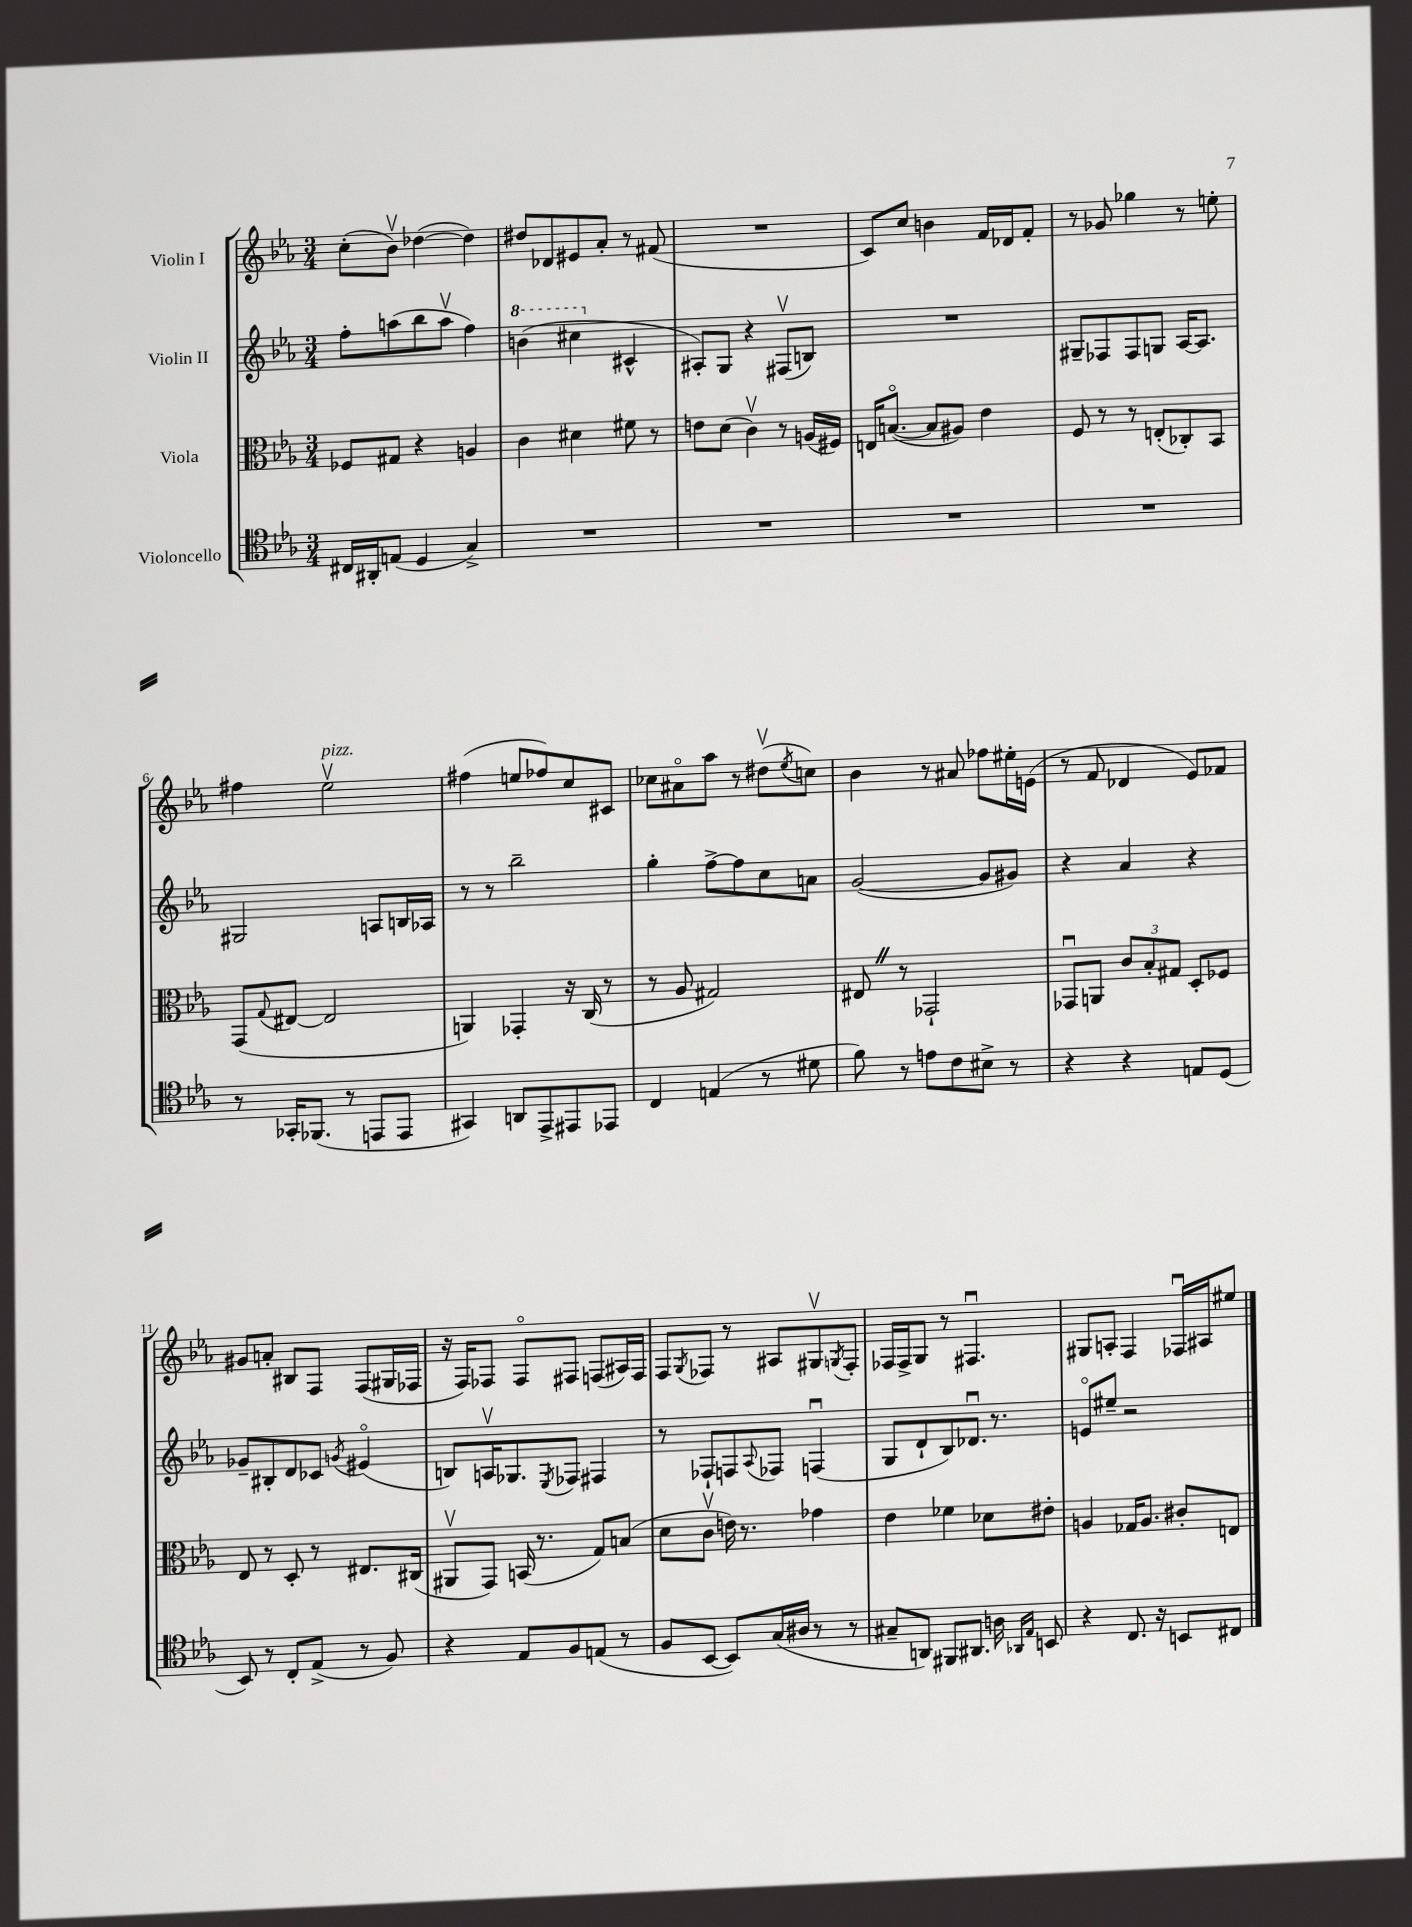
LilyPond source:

<<
\new StaffGroup <<
\new Staff = "s0" \with { instrumentName = "Violin I" } {
    \clef treble \key ees \major \numericTimeSignature \time 3/4
    c''8-.( bes'8\upbow) des''4~( des''4) |
    dis''8 des'8 eis'8 aes'8-. r8 fis'8( |
    R2. |
    c'8) c''8 b'4 f'16 des'16 f'8-. |
    r8 ges'8 ges''4 r8 e''8-. |
    fis''4 ees''2\upbow^\markup { \italic "pizz." } |
    fis''4( e''8 fes''8) c''8 cis'8 |
    ces''8 ais'8\flageolet aes''8 r8 dis''8\upbow( \acciaccatura { ees''8 } c''8) |
    bes'4 r8 ais'8 fes''8 eis''16-. e'16( |
    r8 f'8 des'4 ees'8) fes'8 |
    gis'8 a'8-. bis8 f8 f8( gis16 fes16 |
    r16 f16) fes8 fes8\flageolet fis8 f8( ais16) f16 |
    f8 \acciaccatura { g8 } fes8 r8 ais8 gis8\upbow \acciaccatura { g8 } fes8-. |
    fes16 fes16-> g8 r8 fis4.\downbow |
    gis8 a8-. f4 fes16\downbow ais16 eis''8 \bar "|." |
}
\new Staff = "s1" \with { instrumentName = "Violin II" } {
    \clef treble \key ees \major \numericTimeSignature \time 3/4
    f''8-. a''8( bes''8 a''8\upbow f''4) |
    \ottava #1 b''4( cis'''4 \ottava #0 cis'4-^ |
    ais8-.) g8 r4 fis8\upbow( b8) |
    R2. |
    gis8-- fes8 fes8 g8 aes16~ aes8. |
    gis2 a8 b16 aes16 |
    r8 r8 bes''2-- |
    g''4-. f''8~-> f''8 c''8 a'8 |
    g'2~( g'8 gis'8) |
    r4 aes'4 r4 |
    ges'8-- bis8-. d'8 ces'8 \acciaccatura { g'8 } eis'4\flageolet( |
    b8) a16\upbow ges8. \acciaccatura { ees8 } fes8 fis4 |
    r8 fes8-! f8 \appoggiatura { aes8 } fes8 f4\downbow( |
    g8 d'8-! bes8) des'8.\downbow r8. |
    e'8\flageolet eis''8-- r2 \bar "|." |
}
\new Staff = "s2" \with { instrumentName = "Viola" } {
    \clef alto \key ees \major \numericTimeSignature \time 3/4
    fes8 gis8 r4 a4 |
    c'4 dis'4 fis'8 r8 |
    e'8 d'8( c'4\upbow) r8 a16( fis16) |
    e16 b8.~\flageolet( b8 ais8) ees'4 |
    f8 r8 r8 e8-.( ces8-.) bes,8 |
    g,8( \appoggiatura { g8 } eis8~ eis2 |
    a,4) ges,4-. r16 c16( r8 |
    r8 aes8 gis2) |
    eis8 \once \override BreathingSign.text = \markup { \musicglyph "scripts.caesura.straight" } \breathe r8 ges,2-! |
    ges,8\downbow a,8 \tuplet 3/2 { c'8 bes8-. gis8 } d8-. fes8 |
    ees8 r8 d8-. r8 eis8. cis16( |
    ais,8\upbow g,8) b,16( r8. g8) b8( |
    d'8 c'8\upbow e'16) r8. ges'4 |
    ees'4 fes'4 des'8 eis'8-. |
    a4 ges16 a8. cis'8-. e8 \bar "|." |
}
\new Staff = "s3" \with { instrumentName = "Violoncello" } {
    \clef tenor \key ees \major \numericTimeSignature \time 3/4
    cis16 ais,16-. e8( d4 g4->) |
    R2. |
    R2. |
    R2. |
    R2. |
    r8 ges,16-. fes,8.( r8 e,8 e,8 |
    gis,4) a,8 ees,8-> eis,8 ees,8 |
    c4 e4( r8 dis'8 |
    f'8) r8 e'8 c'8 bis8-> r8 |
    r4 r4 e8 d8( |
    bes,8) r8 c8-. ees8->( r8 f8) |
    r4 ees8 f8 e8( r8 |
    f8 bes,8~ bes,8) g16( ais16 r8 r8 |
    gis8-- a,8) fis,8 ais,8. a16 \grace { aes,16 ees16 } b,8 |
    r4 c8. r16 b,8 cis8 \bar "|." |
}
>>
>>
